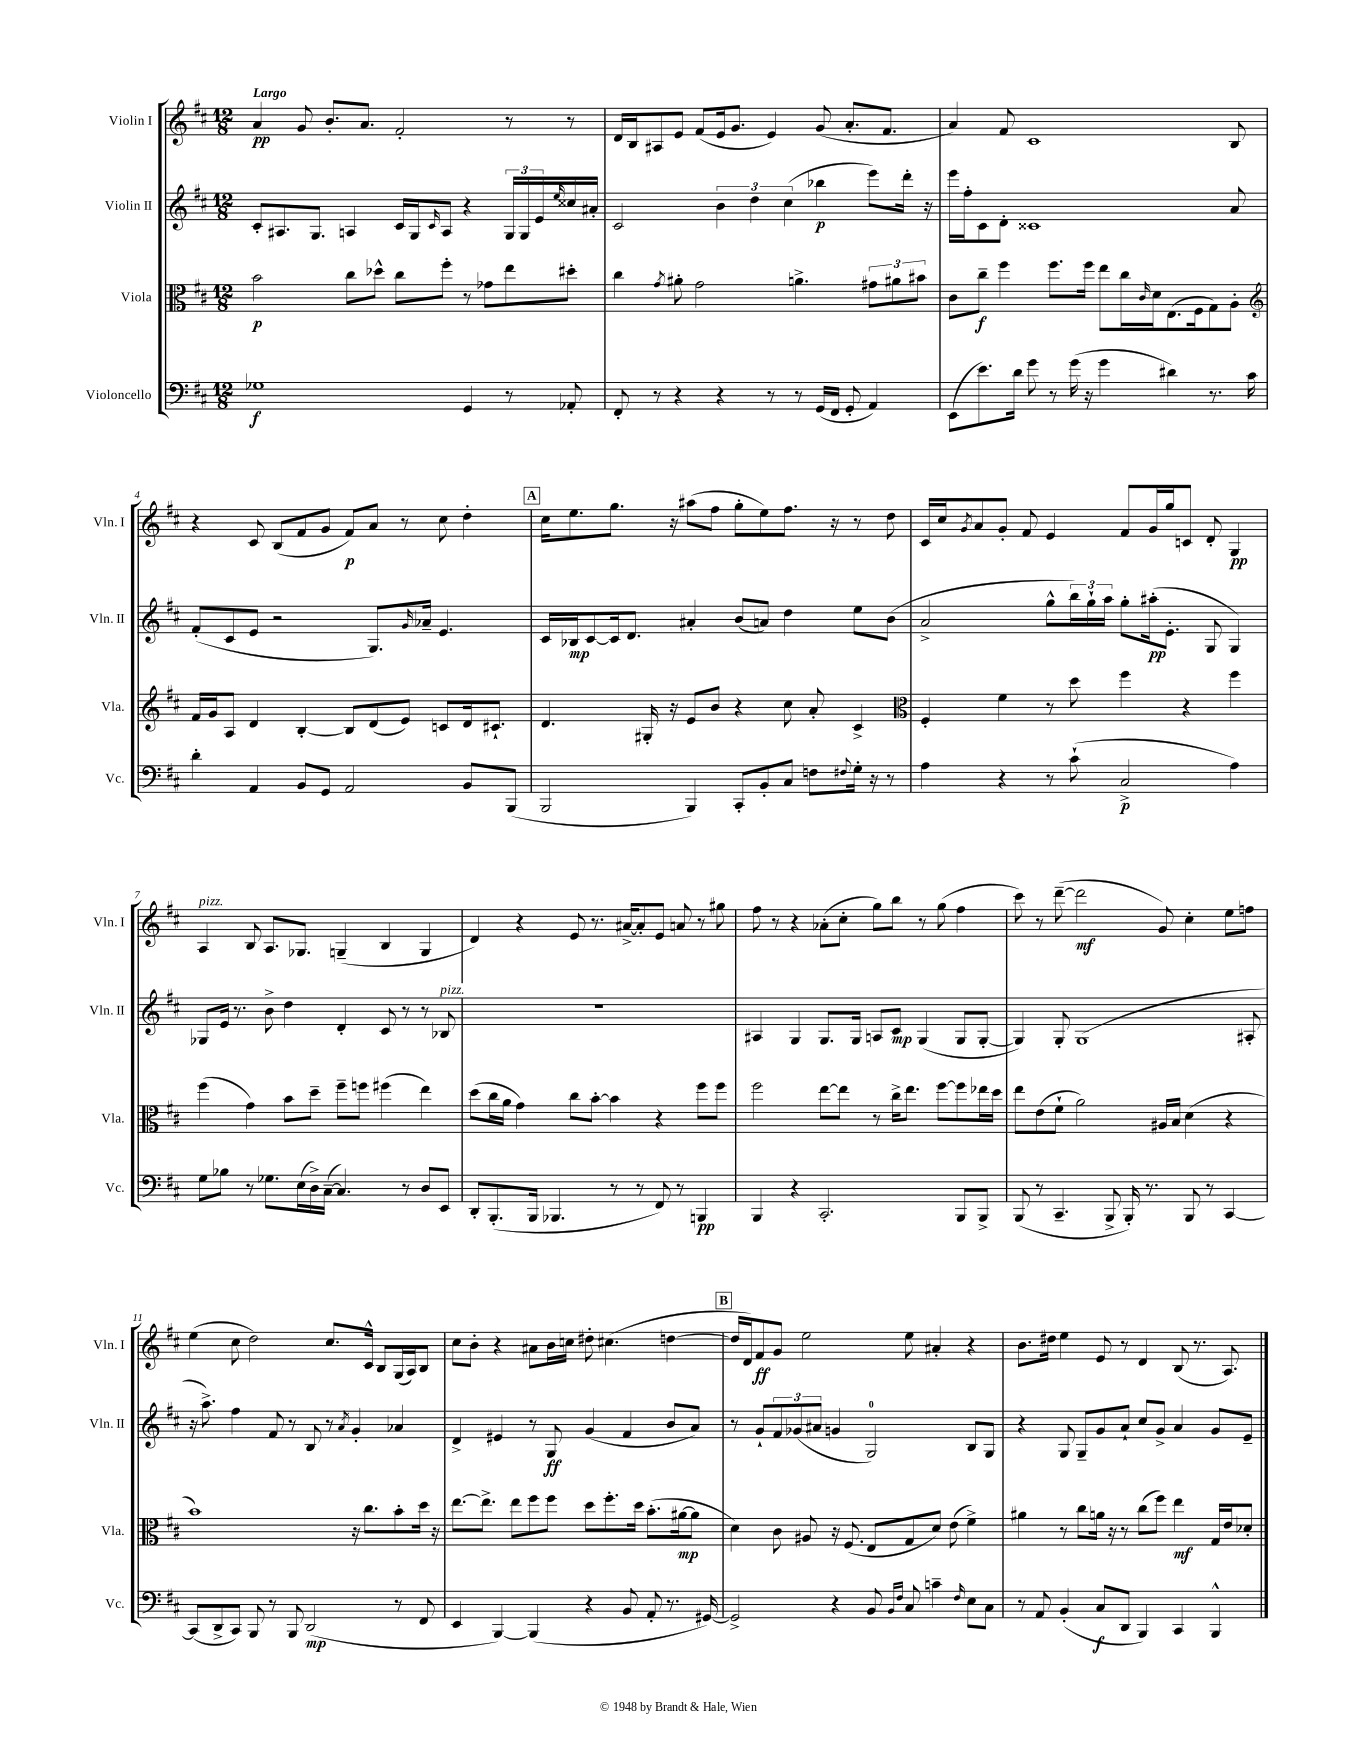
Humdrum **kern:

**kern	**kern	**kern	**kern
*staff4	*staff3	*staff2	*staff1
*clefF4	*clefC3	*clefG2	*clefG2
*k[f#c#]	*k[f#c#]	*k[f#c#]	*k[f#c#]
*M12/8	*M12/8	*M12/8	*M12/8
1G-	2b	8c#'	4a
.	.	8.A#	.
.	.	.	8g
.	.	8.G	.
.	.	.	8.b'
.	8cc#	4A	.
.	.	.	8.a
.	8dd-^^	.	.
.	8cc#	16c#	2f#'
.	.	16G	.
.	.	16qqc#	.
.	8ff#'	8A	.
4GG	8r	4r	.
.	8g-	.	.
8r	8ee	24G	8r
.	.	24G	.
.	.	24e	.
.	.	16qqee	.
8AA-'	8dd#'	16cc##	8r
.	.	16a#'	.
=	=	=	=
8FF#'	4cc#	2c#	16d
.	.	.	16B
8r	.	.	8A#
.	8qg	.	.
4r	8a#'	.	8e
.	2g	.	(8f#
4r	.	6b	16e
.	.	.	8.g
.	.	6dd	.
8r	.	.	4e)
.	.	(6cc#	.
8r	4.a^	.	.
(16GG	.	4bb-	(8g
16FF#	.	.	.
8GG'	.	.	8.a'
4AA)	12g#	8eee)	.
.	.	.	8.f#
.	12a#	.	.
.	.	16ddd'	.
.	12b#	.	.
.	.	16r	.
=	=	=	=
(8EE	8c#	16eee	4a)
.	.	16ff#'	.
8.e)	8cc#~	8c#	.
.	4ff#	8d'	8f#
16d	.	.	.
8g	.	1c##	1c#
8r	8.ff#	.	.
(16g	.	.	.
16r	16ff#	.	.
4g	8ee	.	.
.	16cc#	.	.
.	16qqc#	.	.
.	16d	.	.
4d#)	(8.E	.	.
.	16F#	.	.
8.r	8G)	.	.
.	8A'	8a	8B
16c#	.	.	.
=	=	=	=
*	*clefG2	*	*
4d'	16f#	(8f#'	4r
.	16g	.	.
.	8A	8c#	.
4AA	4d	8e	8c#
.	.	2r	(8B
8BB	[4B'	.	8f#
8GG	.	.	8g
2AA	8B]	.	8f#)
.	(8d	8.G)	8a
.	8e)	.	8r
.	.	16qqg	.
.	.	16a-~	.
.	8c	4.e	8cc#
8BB	16d	.	4dd'
.	8.c#`	.	.
(8BBB	.	.	.
=	=	=	=
2BBB	4.d	16c#	16cc#
.	.	16B-	8.ee
.	.	[8c#	.
.	.	16c#]	8.gg
.	.	8.d	.
.	16G#'	.	.
.	16r	.	16r
4BBB)	8e	4a#'	(8aa#
.	8b	.	8ff#
8CC#'	4r	(8b	8gg'
8BB'	.	8a)	8ee)
8C#	8cc#	4dd	8.ff#
8F	8a'	.	.
.	.	.	16r
8qqF#	.	.	.
16G'	4c#^	8ee	8r
16r	.	.	.
8r	.	(8b	8dd
=	=	=	=
*	*clefC3	*	*
4A	4F#'	2a^	16c#
.	.	.	16cc#
.	.	.	8qg
.	.	.	8a
4r	4f#	.	8g'
.	.	.	8f#
8r	8r	8gg^^	4e
(8c#`	8dd	24bb)	.
.	.	24gg`	.
.	.	24aa	.
2C#^	4ff#	8gg'	8f#
.	.	(16aa#'	16g
.	.	8.e'	16gg
.	4r	.	8c
.	.	8G	8d'
4A)	4ff#	4G)	4G
=	=	=	=
8G	(4ff#	8G-	4A
8B-	.	16e	.
.	.	8.r	.
8r	4g)	.	8B
8.G-	.	8b^	8.A
.	8b	4dd	.
(16E	.	.	8.G-
16D^)	8dd~	.	.
([16C#~	.	.	.
4.C#])	8ff#~	4d'	(4G~
.	8ff	.	.
.	(4ff#	8c#	4B
8r	.	8r	.
8D	4ee)	8r	4G
8EE	.	8B-	.
=	=	=	=
8DD'	(8dd	1.r	4d)
(8.BBB'	16cc#	.	.
.	16a	.	.
.	4g)	.	4r
16BBB	.	.	.
4.BBB-	.	.	.
.	8cc#	.	8e
.	[8b'	.	8.r
8r	4b]	.	.
.	.	.	[16a#^
8r	.	.	8a#']
8FF#)	4r	.	8e
8r	.	.	8a
4BBB	8ff#	.	8r
.	8ff#	.	8gg#
=	=	=	=
4BBB	2ff#	4A#	8ff#
.	.	.	8r
4r	.	4G	4r
2.CC#'	[8ee	8.G	(8a-'
.	8ee]	.	8cc#'
.	.	16G	.
.	8r	8A	8gg)
.	16cc#^	8c#	8bb
.	8.ee	.	.
.	.	(4G	8r
.	[8ff#	.	(8gg
8BBB	8ff#]	8G	4ff#
8BBB^	16ee-	[8G'	.
.	16dd	.	.
=	=	=	=
(8BBB	8ee	4G])	8ccc#)
8r	(8e	.	8r
4.CC#~	8f#`	8G'	([8ddd~
.	2a)	(1G	2ddd]
8BBB^	.	.	.
16BBB')	.	.	.
8.r	.	.	.
.	16A#	.	8g)
.	16B	.	.
8BBB	(4d	.	4cc#'
8r	.	.	.
[4CC#	4r	.	8ee
.	.	8A#'	8ff
=	=	=	=
(8CC#]	1b)	16r	(4ee
.	.	8.aa^)	.
8DD^	.	.	.
8CC#)	.	4ff#	8cc#
8BBB	.	.	2dd)
8r	.	8f#	.
8BBB	.	8r	.
(2DD	.	8B	.
.	.	8r	8.cc#
.	.	8qa	.
.	16r	4g'	.
.	8.cc#	.	16c#^^
.	.	.	8B
8r	8b'	4a-	(16G
.	.	.	16A)
8FF#	16dd	.	8B
.	16r	.	.
=	=	=	=
4EE	[8.ee	4d^	8cc#
.	.	.	8b'
.	8.ee^]	.	.
[4BBB)	.	4e#	4r
.	8ee	.	.
(4BBB]	8ff#	8r	8a#
.	8ff#	8G	16b
.	.	.	16cc
4r	8dd	(4g	8dd#'
.	8.ff#'	.	(4.cc#
8BB	.	4f#	.
.	16dd	.	.
8AA'	(8.b'	.	.
8.r	.	8b	[4dd
.	[16a#	.	.
.	8a#]	8a)	.
[16GG#)	.	.	.
=	=	=	=
2GG#^]	4d)	8r	16dd]
.	.	.	16d)
.	.	8g`	8f#
.	8c#	12f#	8g
.	.	(12g-	.
.	8A#	.	2ee
.	.	12a#	.
4r	16r	4g	.
.	(8.F#	.	.
8BB	8E	2G)	.
16qqBB	.	.	.
16qqF#	.	.	.
8C#	8G	.	8ee
4c~	8d)	.	4a#'
.	(8e	.	.
16qqF#	.	.	.
8E	4f#^)	8B	4r
8C#	.	8G	.
=	=	=	=
8r	4a#	4r	8.b
8AA	.	.	.
.	.	.	16dd#
(4BB'	8r	8G	4ee
.	8cc#	8G~	.
8C#	16a	8g	8e
.	16r	.	.
8DD	8r	8a`	8r
4BBB)	(8cc#	8cc#	4d
.	8ff#)	8g^	.
4CC#	4ee	4a	(8B
.	.	.	8.r
4BBB^^	16G	8g	.
.	16e	.	8.A)
.	8d-'	8e~	.
==	==	==	==
*-	*-	*-	*-
